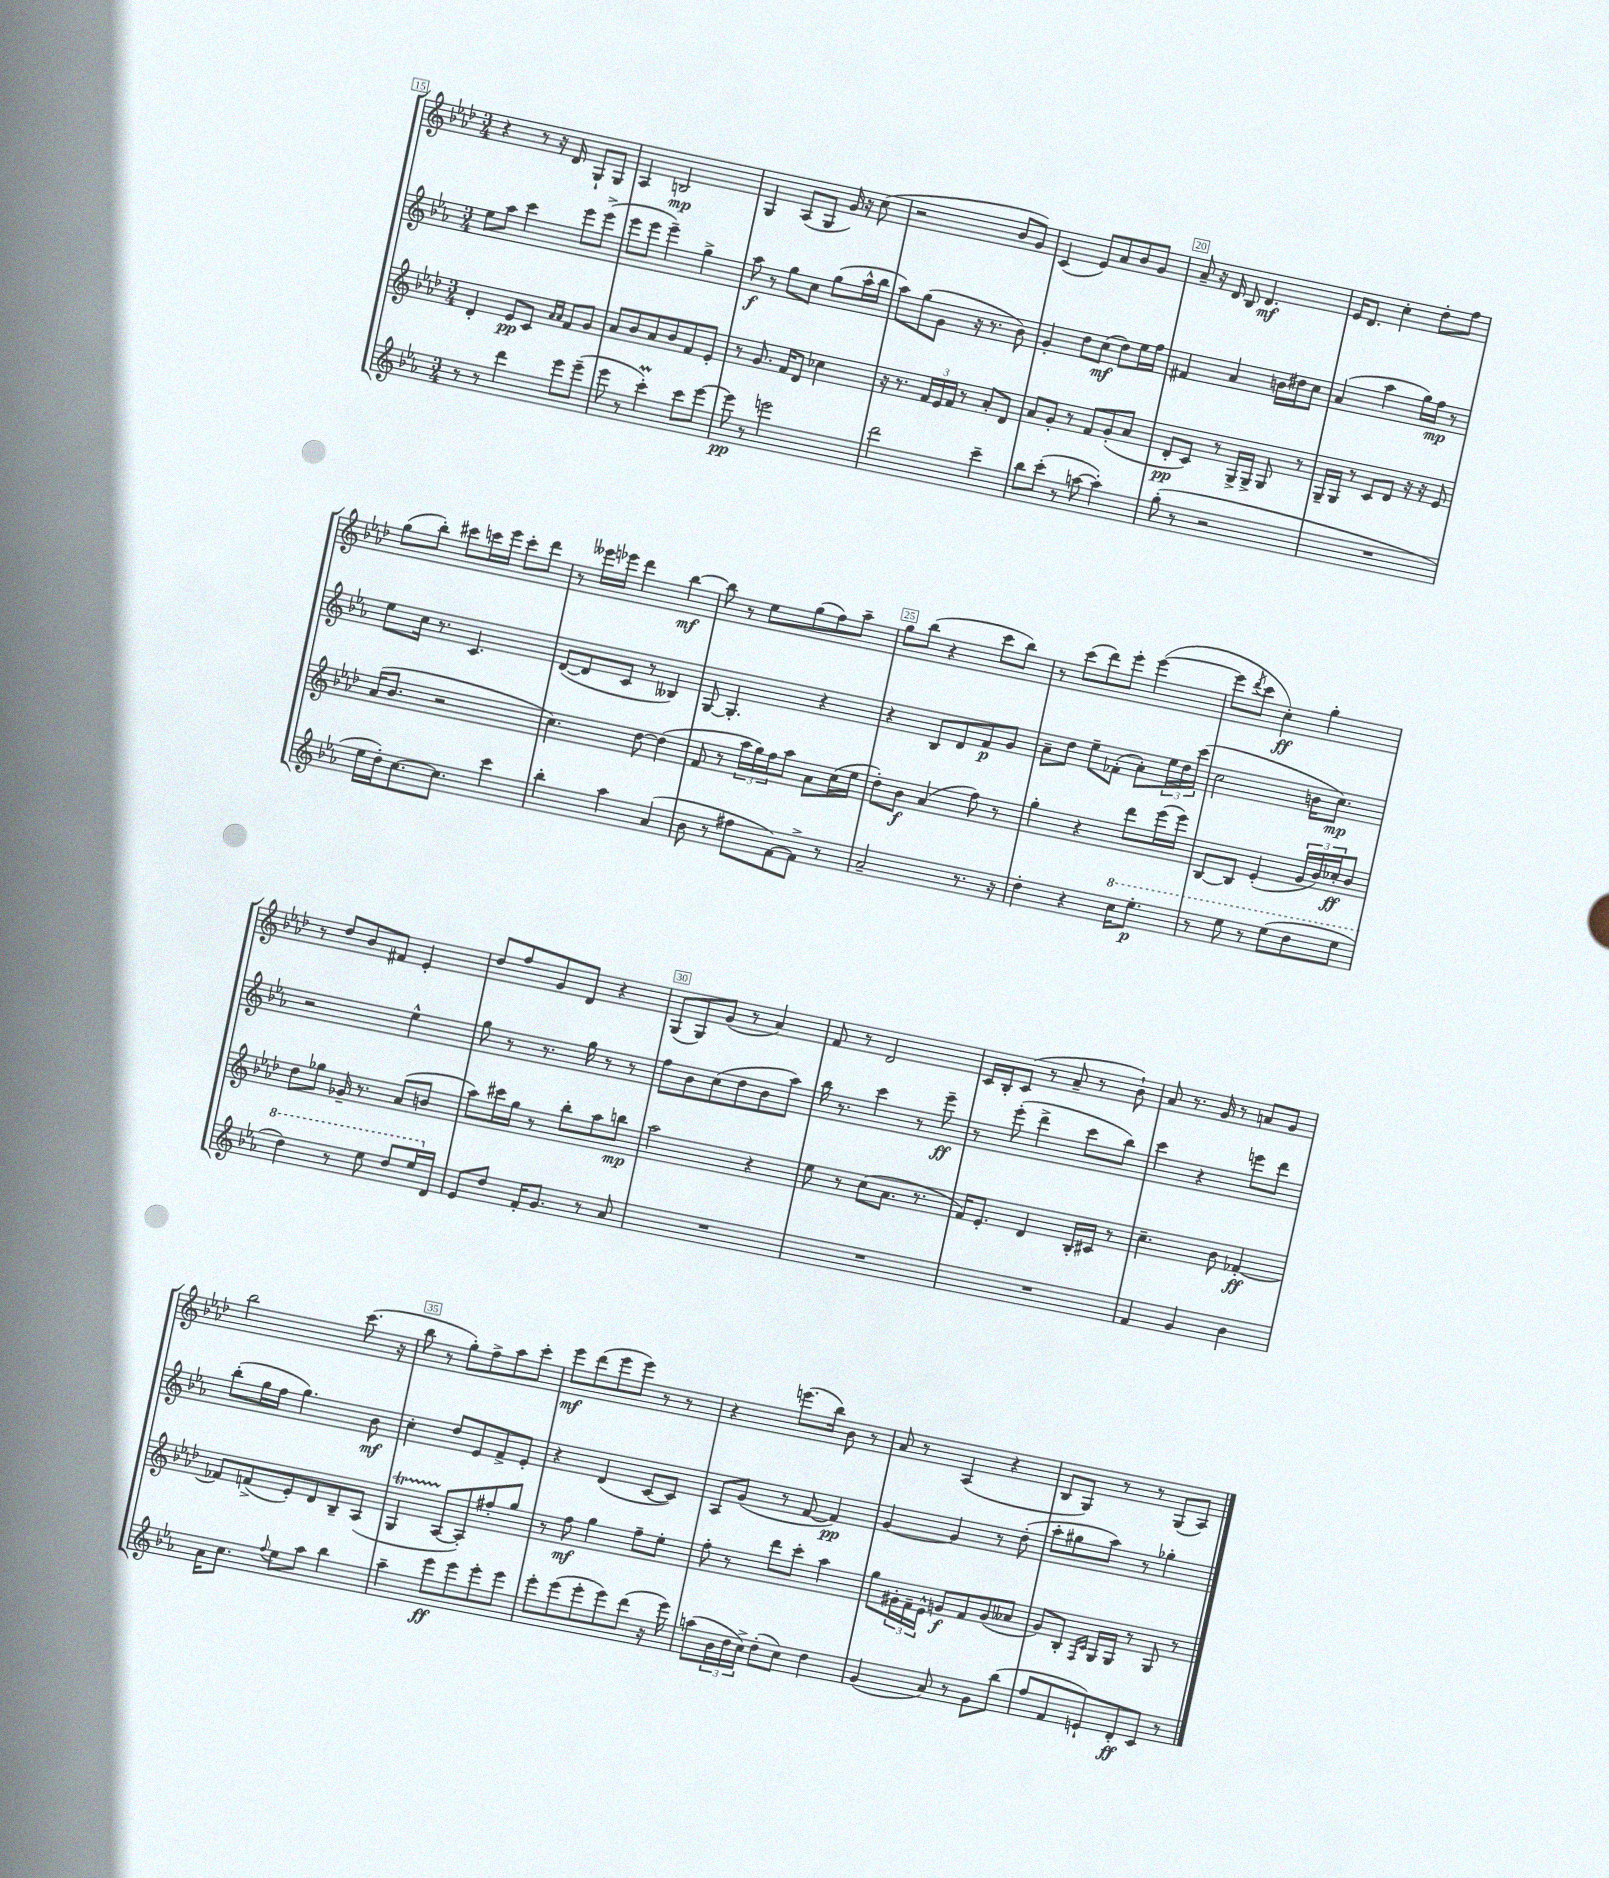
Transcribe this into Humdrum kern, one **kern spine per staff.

**kern	**kern	**kern	**kern
*staff4	*staff3	*staff2	*staff1
*clefG2	*clefG2	*clefG2	*clefG2
*k[b-e-a-]	*k[b-e-a-d-]	*k[b-e-a-]	*k[b-e-a-d-]
*M3/4	*M3/4	*M3/4	*M3/4
8r	4d-'/	8ee-\L	4r
8r	.	8aa-\J	.
4ddd\	8e-/L	4ccc\	8r
.	8c/J	.	16r
.	.	.	16d-/
.	16qqa-/LL	.	.
.	16qqa-/JJ	.	.
8eee-\L	8f/L	8eee-\L	8G`/L
(8eee-~\J	8g/J	(8eee-^\J	8G/J
=	=	=	=
8eee-\	8a-/L	8eee-\L	4A-/
8r	8b-/	8eee-\J	.
4ccc'\)	8a-/	4eee-~\)	2B/
.	8b-/	.	.
8ccc\L	8f/	4gg^\	.
[8eee-\J	8e-'/J	.	.
=	=	=	=
8eee-\]	8r	8aa-\	4G/
8r	8.g/	8r	.
2eee\	.	8gg\L	(8A-/L
.	16f/LK	.	.
.	8d-/J	8cc\J	8G/J
.	4cc-\	(8gg\L	16g/)
.	.	.	16r
.	.	16aa-^^\L	(8cc\
.	.	16bb-\JJ	.
=	=	=	=
2ddd\	16r	8aa-\L)	2r
.	8.r	.	.
.	.	(8gg\	.
.	24f/LL	8g\J	.
.	24e-/	.	.
.	24f/JJ	.	.
.	8r	16r	.
.	.	8.r	.
4ccc~\	8a-'/L	.	8b-/L
.	8d-/J	8b-\)	8g/J)
=	=	=	=
8bb-\L	8a-/L	4g'/	(4c/
(8ccc'\J	8g'/J	.	.
8r	8r	8dd\L	8e-/L)
[8aa\	8f/L	(8cc\J	8a-/
4aa'\])	(8g'/	8dd\L)	8b-/
.	8a-/J	16ee-\L	8g/J
.	.	16ff\JJ	.
=	=	=	=
(8gg'\	8d-'/L	4f#/	8a-~/
8r	8c/J)	.	16r
.	.	.	16d-/
2r	8r	4a-/	8B-/
.	16G^/LL	.	4.d-/
.	16G^/JJ	.	.
.	8G/	16b\LL	.
.	.	16dd#\J	.
.	8r	8cc\J	.
=	=	=	=
2.r	16G~/LL	(4a-/	16e-/LK
.	16G/JJ	.	8.d-/J
.	8r	.	.
.	8c/L	4aa-\	4cc'\
.	8d-/J	.	.
.	16r	16gg\LL)	8dd-'\L
.	16r	16ff\JJ	.
.	8e-/	8r	8ff\J
=	=	=	=
16ee-\LL	(16a-/LK	8ee-\L	(8gg\L
16dd'\J)	8.b-/J	.	.
[8.cc\	.	16cc\Jk	8bb-'\J)
.	.	8.r	.
.	2r	.	8ccc#\L
8.cc\]J	.	.	.
.	.	4.c/	16ccc\L
.	.	.	16eee-\JJ
4ccc\	.	.	8ccc'\L
.	.	.	8ddd-\J
=	=	=	=
4bb-'\	4.cc\)	([8d/L	8r
.	.	8d/]	16eee--\LL
.	.	.	16eee-\JJ
4aa-\	.	8c/J	4ddd-\
.	[8dd-\	8r	.
(4a-/	(4dd-\]	4B--/)	[4bb-\
=	=	=	=
8b-\	8f/	[8G/	8bb-\]
8r	8r	4.G'/]	8r
8ff#\L	24aa-\LL	.	8ee-\L
.	24gg\)	.	.
.	24ff\J	.	.
[8f\)	8aa-\J	.	(8gg\
8f^\]J	8a-\L	4r	8ff\)
8r	(16cc\L	.	8aa-~\J
.	16ee-\JJ	.	.
=	=	=	=
2a-~/	8dd-'\L)	4r	8gg\L
.	8b-\J	.	(8bb-\J
.	(4a-/	8B-/L	4r
.	.	8d/	.
8.r	8ff\)	8f/	8ccc\L
.	8r	8g/J	8bb-\J)
16r	.	.	.
=	=	=	=
4dd'\	4gg'\	8a-~\L	8r
.	.	8dd\J	(8ccc\L
4r	4r	8ee-~\L	8ddd-\)
.	.	(8f-'\J	8eee-'\J
16ccc\LK	8ddd-\L	8a-'\L)	([4eee-\
8.eee-'\J	.	.	.
.	(16eee-\L	24ee-\L	.
.	.	24dd\	.
.	16eee-\JJ)	.	.
.	.	(24ccc\JJ	.
=	=	=	=
8r	[8B-/L	2cc\	8eee-\]L
.	.	.	8qddd-/
8eee-\	8B-/]J	.	8ccc\J
8r	(4e-'/	.	4cc'\)
(8eee-\L	.	.	.
8ddd\	24g/LL	16b\LK	4gg'\
.	24b-/)	.	.
.	.	8.cc\J)	.
.	24cc-'/J	.	.
8eee-\J	8b-/J	.	.
=	=	=	=
4ddd\)	8dd-\L	2r	8r
.	8gg-\J	.	8dd-/L
8r	16g-~/	.	8b-/
.	8.r	.	.
8eee-\	.	.	8f#/J
8ddd/L	(8a-/L	4ee-^^\	4e-'/
16eee-/L	8b/J	.	.
16d/JJ	.	.	.
=	=	=	=
8e-/L	8aa-\L)	8gg\	8dd-/L
8dd/J	16ccc#\L	8r	8ff/
.	16gg\JJ	.	.
16f'/LK	8r	8.r	8g/
8.g/J	.	.	.
.	8bb-'\L	.	8d-/J
.	.	16gg\	.
8r	8aa-\	8r	4r
8a-/	8bb\J	8r	.
=	=	=	=
2.r	2aa-\	8ff\L	(8G/L
.	.	8b-\	8G/)
.	.	(8cc\	(8g/J
.	.	8dd\	8r
.	4r	8b-\	4a-/)
.	.	8aa-\J)	.
=	=	=	=
2.r	8ee-\	16bb-\	8f/
.	.	8.r	.
.	8r	.	8r
.	(8cc\L	4ccc\	2d-/
.	8.a-\J	.	.
.	.	8r	.
.	8.r	.	.
.	.	8eee-~\	.
=	=	=	=
2.r	16f/LK)	8r	16c/LL
.	8.e-'/J	.	16B-'/J
.	.	(8eee-'\	(8c/J
.	4d-/	4ddd^\	8r
.	.	.	8a-~/
.	16B-'/LL	8ccc\L	8r
.	16c#/JJ	.	.
.	8r	8bb-\J)	8b-`\)
=	=	=	=
4f/	4.cc~\	4ccc\	8a-/
.	.	.	8.r
4g/	.	4r	.
.	.	.	16g/
.	8b-\	.	8r
4b-\	[4f-'/	8eee\L	8a/L
.	.	8ddd\J	8g/J
=	=	=	=
16a-\LK	8f-/]L	(8bb-'\L	2bb-\
8.cc\J	.	.	.
.	(8f^/	16gg\L	.
.	.	16ff\JJ	.
8qqff/	.	.	.
8ee-\L	8e-'/)	4.gg\)	.
8aa-\J	8d-/	.	.
4bb-\	8B-~/	.	(8.ccc\
.	(8A-/J	8b-\	.
.	.	.	16r
=	=	=	=
4aa-~\	4G/	4cc'\	8bb-\
.	.	.	8r
8eee-\L	[8A-/L	8dd/L	8gg'\L)
8eee-\	8A-'/])	8e-/	8ff^\
8eee-'\	8ff#'/	8f^/	8aa-\
8eee-\J	8gg/J	8e-'/J	8ccc'\J
=	=	=	=
8eee-'\L	8r	4r	8eee-\L
(8eee-\	8ff\	.	(8ddd-\
8eee-'\	4gg\	(4d/	8eee-\
8eee-\)	.	.	8eee-\J)
(8ddd\J	8ff~\L	[8c/L	8r
16r	8ee-'\J	8c/]J)	8r
16eee-\)	.	.	.
=	=	=	=
(8aa\L	8ff'\	8A-/L	4r
24b-\L	8r	(8g/J	.
24dd\	.	.	.
24cc^\JJ)	.	.	.
(8dd'\L	8ddd-\L	8r	(8.eee\L
8cc\J)	8ccc'\J	[8f/	.
.	.	.	16bb-\Jk)
4dd\	4aa-\	4f/])	8b-\
.	.	.	8r
=	=	=	=
(4g/	8gg\L	[4g/	8a-/
.	24g#'\L	.	8r
.	24f~\	.	.
.	24e-^^\JJ	.	.
8a-/)	8g/L	4g/]	(4A-/
8r	8f/	.	.
8g\L	(8g/	8r	4r
(8bb-\J	8a--/J	(8dd'\	.
=	=	=	=
8ff/L	8g/L)	8aa-'\L	8B-/L
8f/	8B-'/J	8gg#\	8G/J)
.	16qqF/LL	.	.
.	16qqc/JJ	.	.
8e`/)	16G/LL	8aa-\J)	8r
.	16G/JJ	.	.
8d'/	8r	8r	8r
8c/J	8G/	4gg-'\	(8G/L
8r	8r	.	8A-/J)
==	==	==	==
*-	*-	*-	*-
